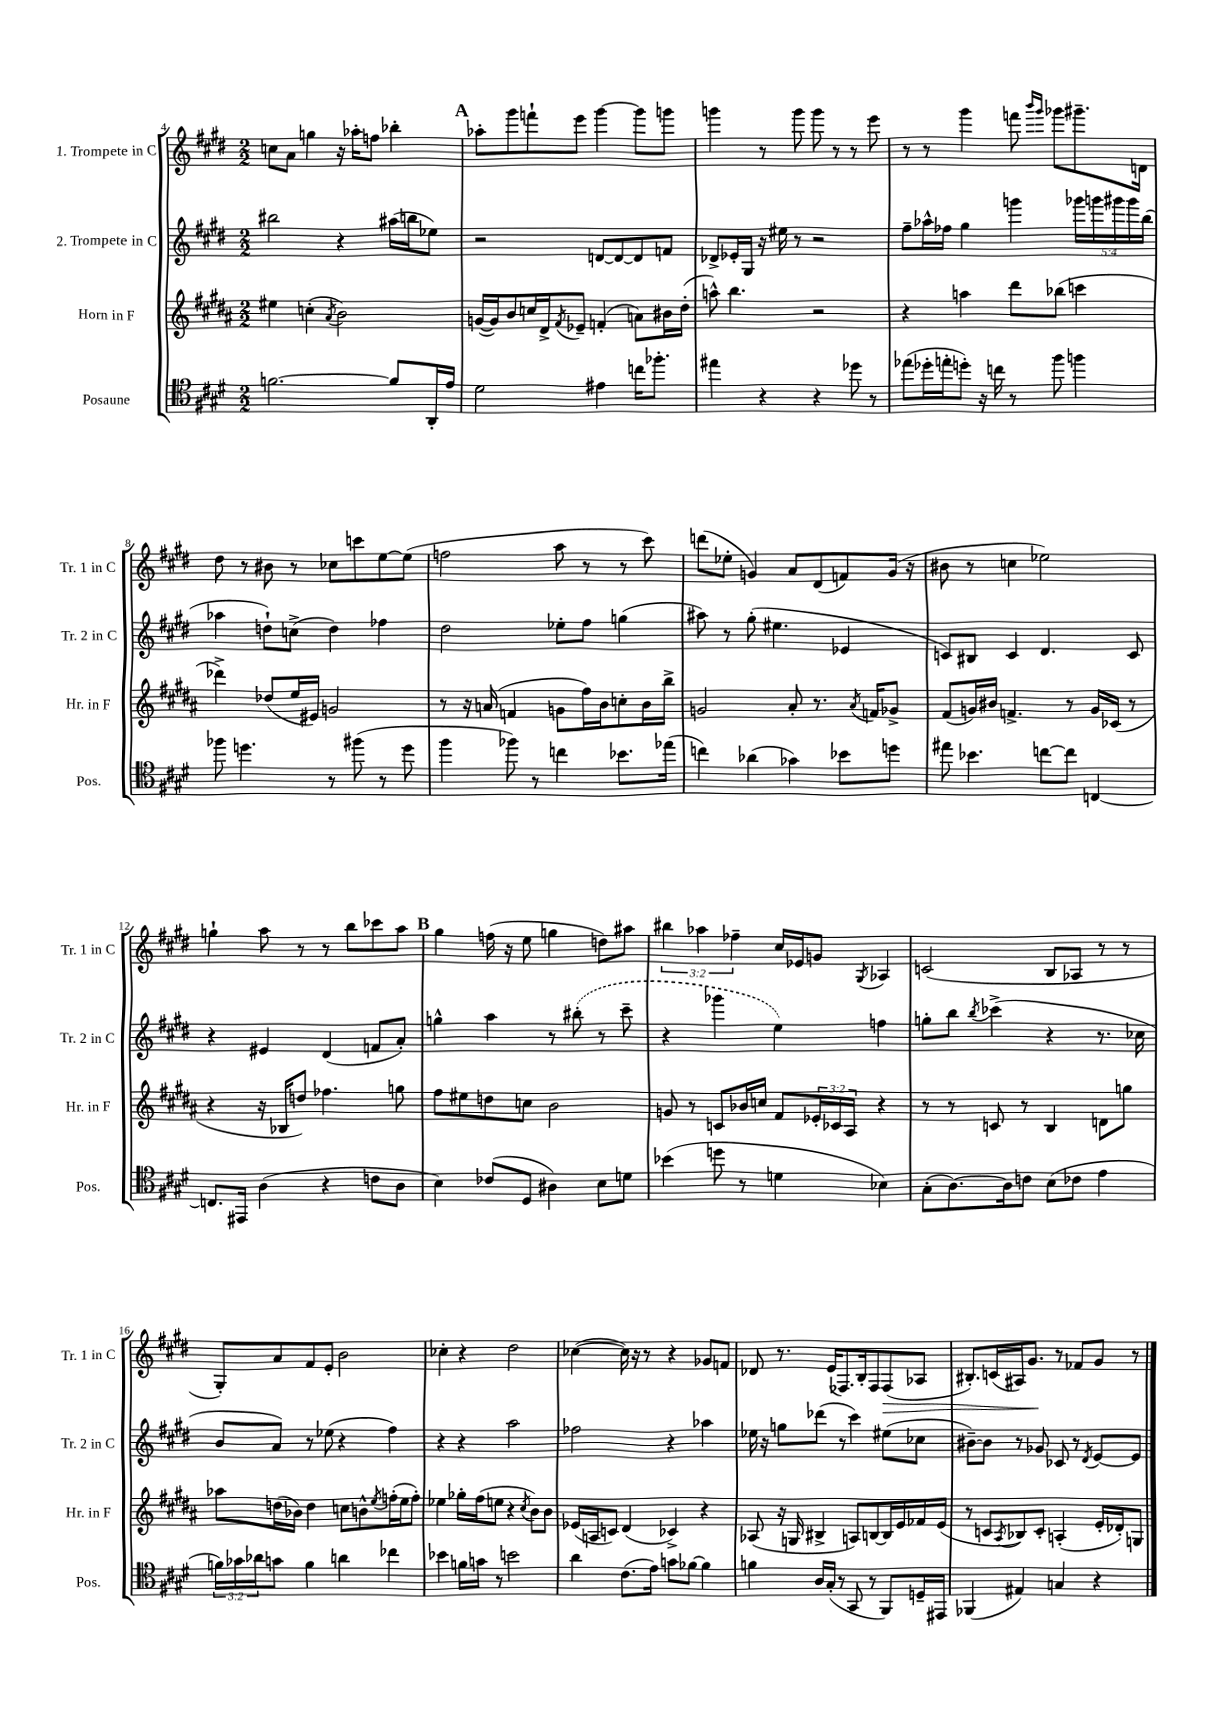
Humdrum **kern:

**kern	**kern	**kern	**kern
*staff4	*staff3	*staff2	*staff1
*clefC4	*clefG2	*clefG2	*clefG2
*k[f#c#g#d#]	*k[f#c#g#d#a#]	*k[f#c#g#d#]	*k[f#c#g#d#]
*M2/2	*M2/2	*M2/2	*M2/2
[2.f	4ee#	2bb#	8cc
.	.	.	8a
.	(4cc'	.	4gg
.	8qa#	.	.
.	2b)	4r	16r
.	.	.	16aa-'
.	.	.	8ff
8f]	.	(16aa#	4bb-'
.	.	16bb	.
16AA'	.	8ee-)	.
16e	.	.	.
=	=	=	=
2d#	([16g	2r	8aa-'
.	16g])	.	.
.	8b	.	8ggg#
.	16cc	.	8fff`
.	16d#^	.	.
.	8qf#	.	.
.	8e-~	.	8eee
4e#	(4f'	[8d	[4ggg#
.	.	8d_	.
16cc	8a)	8d]	8ggg#]
8.ff-'	.	.	.
.	16b#	8f	8ggg
.	(16dd#'	.	.
=	=	=	=
4ee#	8aa^^)	8d-^	4ggg
.	4.bb	16e-'	.
.	.	16G#	.
4r	.	16r	8r
.	.	16ee#	.
.	.	8r	8ggg
4r	2r	2r	8ggg
.	.	.	8r
8dd-	.	.	8r
8r	.	.	8eee
=	=	=	=
(8ee-	4r	8ff#~	8r
16dd-'	.	16aa-^^	8r
16ee'	.	16ff-	.
8dd')	4aa	4gg#	4ggg#
16r	.	.	.
16cc	.	.	.
8r	8ddd#	4ggg	8fff
.	.	.	16qqbbb
.	.	.	16qqggg#
8ff#	(8bb-	.	8ggg-
4ff	4ccc	20ggg-	8.ggg#~
.	.	20ggg	.
.	.	20ggg#	.
.	.	20ggg#	.
.	.	.	16d
.	.	(20bb	.
=	=	=	=
8ff-	4ddd-^)	4aa-	8dd#
4.dd	.	.	8r
.	(8dd-	8dd`)	8b#
.	16ee	(8cc^	8r
.	16e#)	.	.
8r	2g	4dd)	8cc-
(8ff#	.	.	8ccc
8r	.	4ff-	[8ee
8dd	.	.	(8ee]
=	=	=	=
4ff#	8r	2dd#	2ff
.	16r	.	.
.	(16a	.	.
8ff-)	4f	.	.
8r	.	.	.
4cc	8g	8ee-'	8aa
.	16ff#)	8ff#	8r
.	16b	.	.
8.b-	8cc'	(4gg	8r
.	16b	.	8ccc#)
(16ee-	16bb^	.	.
=	=	=	=
4cc)	2g	8aa#)	(8ddd
.	.	8r	8ee-'
(4a-	.	(8gg#'	4g)
.	.	4.ee#	.
4g-)	8a#'	.	8a
.	8.r	.	(8d#
8b-	.	4e-	8f)
.	8qa#	.	.
.	16f	.	.
8dd	8g-^	.	(16g
.	.	.	16r
=	=	=	=
8ee#	(8f#	8c)	8b#
4.b-	16g)	8B#	8r
.	16b#	.	.
.	4.f^	4c	4cc
[8cc	.	4.d#	2ee-)
8cc]	8r	.	.
[4C	16g	.	.
.	(16c-	.	.
.	8r	8c	.
=	=	=	=
8.C]	4r	4r	4gg`
16EE#	.	.	.
(4A	16r	4e#	8aa
.	16B-	.	.
.	8dd)	.	8r
4r	4.ff-	(4d#	8r
.	.	.	8bb
8c	.	8f	8ccc-
8A	8gg	8a')	8aa
=	=	=	=
4B)	8ff#	4gg^^	4gg#
.	8ee#	.	.
(8c-	8dd	4aa	(16ff
.	.	.	16r
8D#	8cc	.	8ee
4A#)	2b	8r	4gg
.	.	(8bb#'	.
8B	.	8r	8dd)
8d	.	8ccc#~	8aa#
=	=	=	=
(4b-	8g	4r	6bb#
.	8r	.	.
.	.	.	6aa-
8dd	8c	4ggg-	.
.	.	.	6ff-~
8r	16b-	.	.
.	16cc	.	.
4d	8f#	4ee)	16cc#
.	.	.	16e-
.	24e-'	.	8g
.	24c-	.	.
.	24A#	.	.
.	.	.	8qG#
4B-)	4r	4ff	4A-
=	=	=	=
(8G#'	8r	8gg'	(2c
[8.A)	8r	8bb	.
.	.	8qbb	.
.	8c	(4ccc-^	.
16A]	.	.	.
8c	8r	.	.
(8B	4B	4r	8B
8c-	.	.	8A-
4e	8d	8.r	8r
.	8gg	.	8r
.	.	16cc-	.
=	=	=	=
24f)	8aa-	8b	8G#')
24g-	.	.	.
24a-	.	.	.
8g	(16dd	8a)	8a
.	16b-)	.	.
4f	4dd	8r	8f#
.	.	(8ee-	8e'
4a	8cc	4r	2b
.	8b^^	.	.
.	8qee	.	.
4cc-	(16ff'	4ff#)	.
.	16ee	.	.
.	8ff')	.	.
=	=	=	=
4b-	4ee-	4r	4cc-'
16f	16gg-'	4r	4r
16g	(16ff#	.	.
8r	8ee	.	.
2b	4r	2aa	2dd#
.	8qcc#	.	.
.	8b)	.	.
.	8b	.	.
=	=	=	=
4a	(16e-	2ff-	([4cc-
.	16A	.	.
.	8c)	.	.
(8.c#	(4d#	.	16cc-])
.	.	.	16r
.	.	.	8r
16e)	.	.	.
8g	4c-^)	4r	4r
[8f-	.	.	.
4f-]	4r	4aa-	8g-
.	.	.	8f
=	=	=	=
4f	(8A-	16ee-	8d-
.	.	16r	.
.	16r	8gg	8.r
.	16G	.	.
16A	4B#^	(8ddd-	.
(16G#'	.	.	(16e
8r	.	8r	8.F-)
8GG#	8A)	4ccc#)	.
.	.	.	16B'
8r	[8B	.	8F-
8FF#)	16B]	(8ee#	(8F-
.	16e	.	.
16D~	16f-	8cc-	8A-
16EE#	(16e	.	.
=	=	=	=
(4FF-	8r	[8b#~)	8.B#')
.	8c	8b#]	.
.	.	.	(16c
.	8qA#	.	.
4E#)	8B-)	8r	16A#)
.	.	.	8.g#
.	8c'	8g-	.
4G	(4A'	8c-	8r
.	.	8r	8f-
.	.	8qd#	.
4r	16e'	[8e	8g#
.	16d-')	.	.
.	8G	8e]	8r
==	==	==	==
*-	*-	*-	*-
